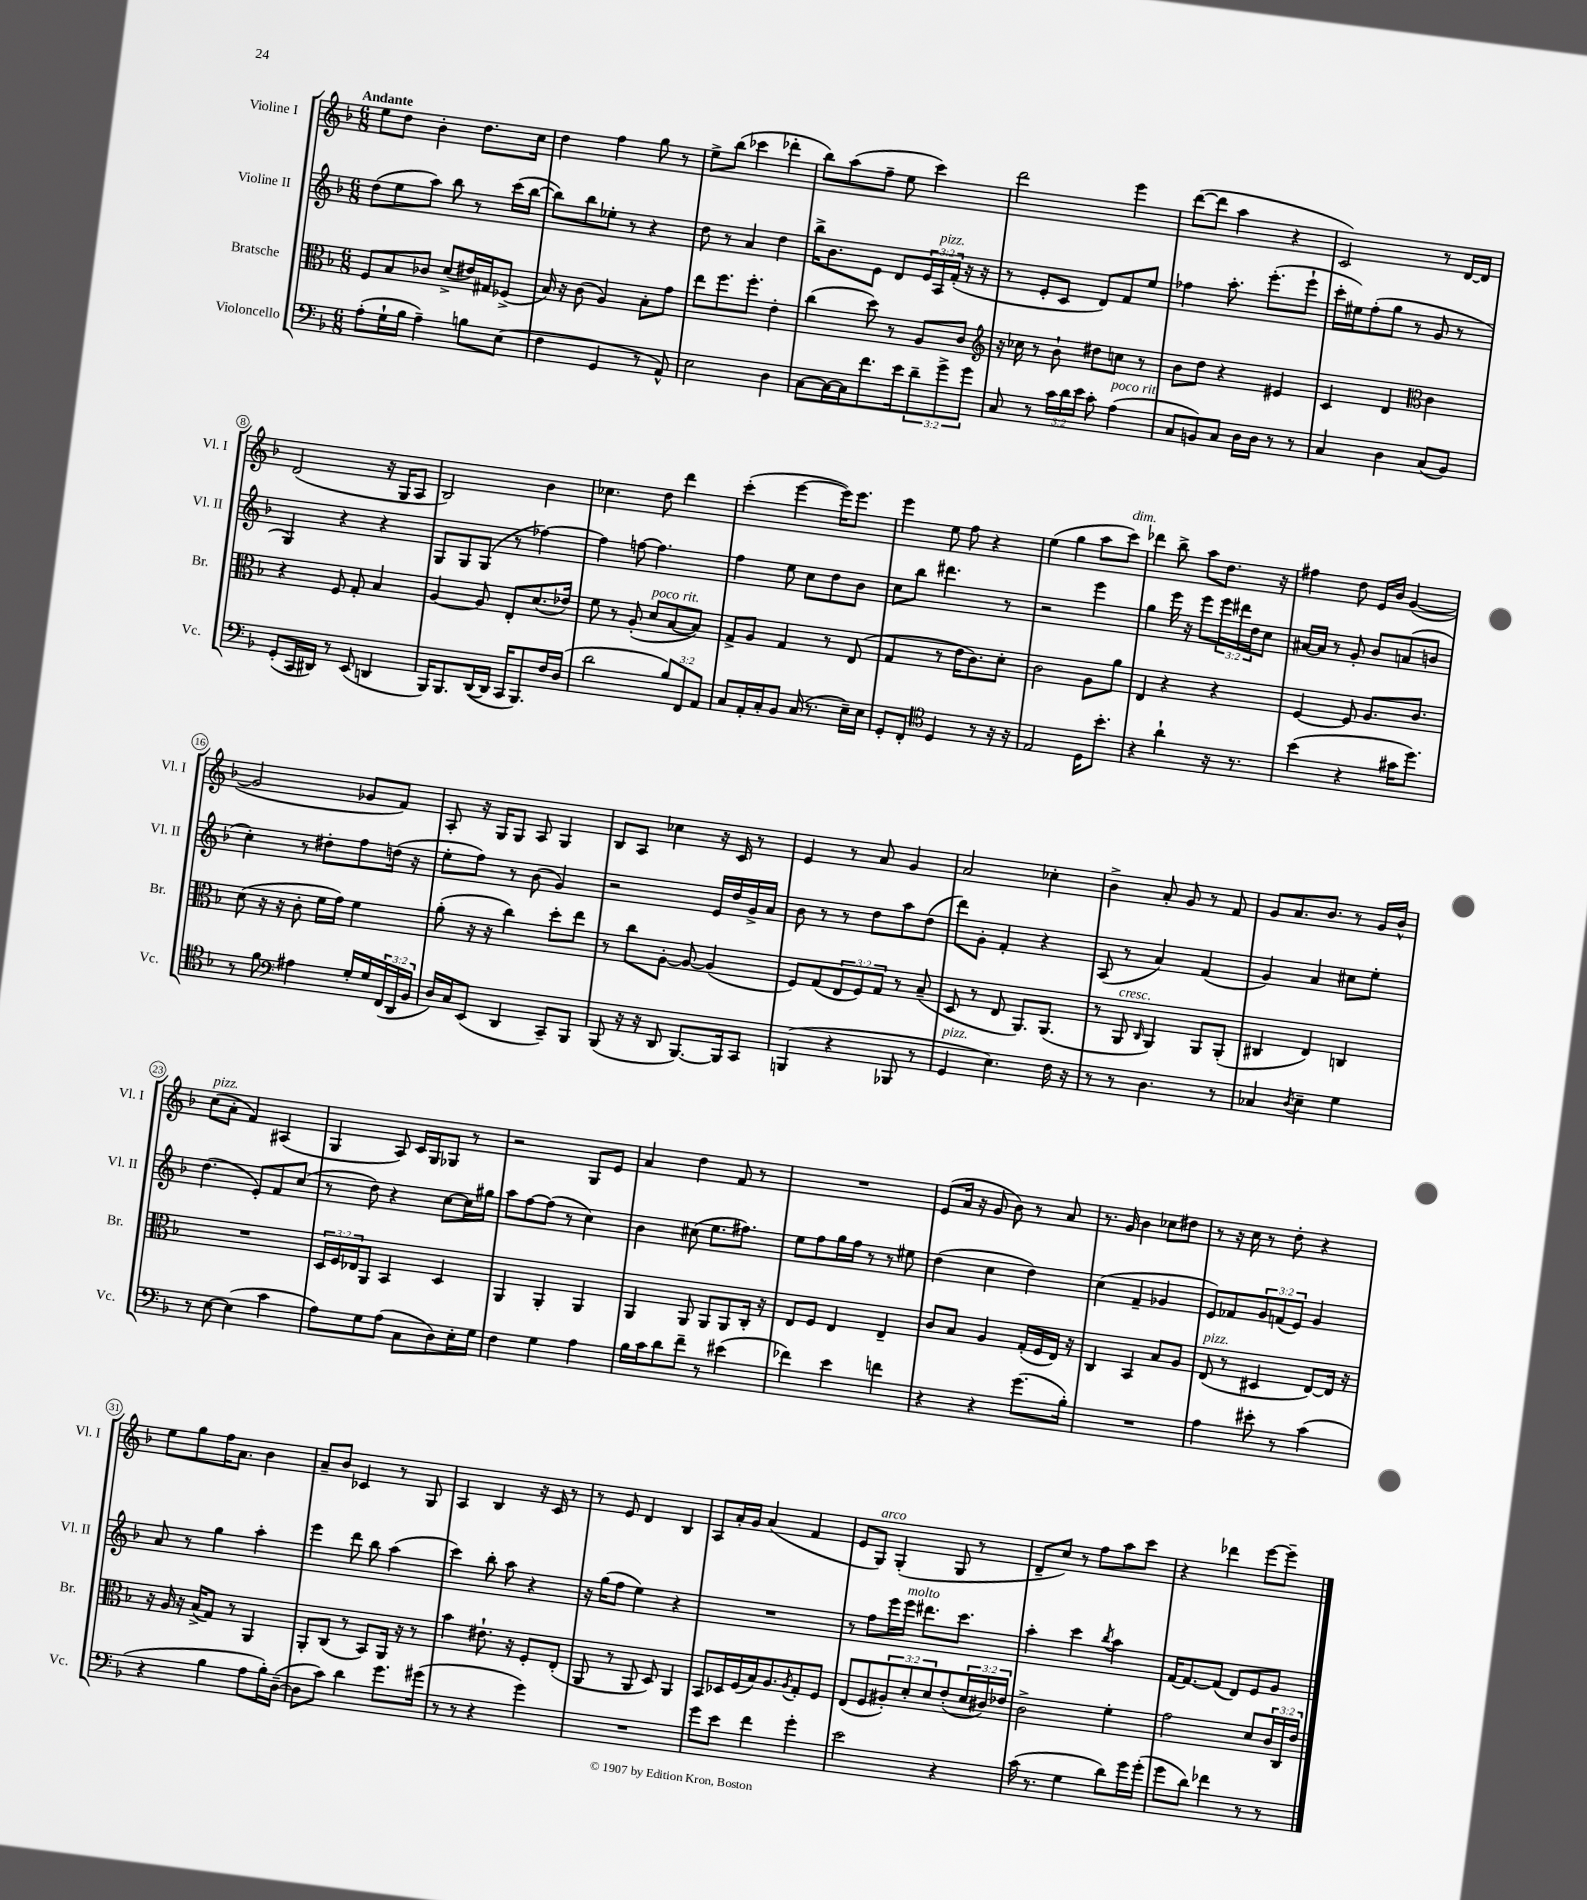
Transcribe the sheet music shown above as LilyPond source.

<<
\new StaffGroup <<
\new Staff = "s0" \with { instrumentName = "Violine I" shortInstrumentName = "Vl. I" } {
    \clef treble \key f \major \numericTimeSignature \time 6/8 \tempo "Andante"
    e''8 d''8 bes'4-. d''8. c''16 |
    d''4 f''4 g''8 r8 |
    e''8-> bes''8( ces'''4 des'''4-. |
    bes''8) a''8( f''8-- e''8 c'''4) |
    d'''2 e'''4 |
    d'''8~( d'''8 a''4 r4 |
    c'2) r8 d'16~ d'16 |
    d'2( r16 g16 a8 |
    bes2) bes'4 |
    ces''4. d''8 d'''4 |
    c'''4-.( e'''4~ e'''16) e'''8. |
    e'''4 e''8 f''8 r4 |
    e''4( g''4 a''8 c'''8^\markup { \italic "dim." }) |
    des'''4 bes''8-> a''8 d''8. r16 |
    fis''4 d''8 e'16 bes'16 g'4~( |
    g'2 ges'8 f'8) |
    a8-. r16 g16 g8 a8 g4 |
    bes8 a8 ces''4 r16 c'16 r8 |
    e'4 r8 a'8 g'4 |
    a'2 ces''4-. |
    bes'4-> a'8-. g'8 r8 f'8 |
    g'8 a'8. bes'8. r8 g'16 bes'16-^ |
    c''8^\markup { \italic "pizz." }( a'8-. f'4) ais4( |
    g4 a8) c'16 g16 ges8 r8 |
    r2 g8 e'8 |
    a'4 d''4 f'8 r8 |
    R2. |
    e'8( a'16 r16 g'8 bes'8) r8 a'8 |
    r8. g'16 bes'4 ces''8 dis''8 |
    r8 r16 c''16 r8 d''8-. r4 |
    e''8 g''8 f''16 a'8. bes'4 |
    a'8-- bes'8 ces'4 r8 g8 |
    a4 bes4 r16 c'16 r8 |
    r8 e'8 d'4 bes4 |
    a8 a'16-. g'16 a'4( f'4 |
    e'8 g8^\markup { \italic "arco" }) g4-.( g8 r8 |
    d'8-- c''8) r8 f''8 a''8 c'''8 |
    r4 des'''4 e'''8~ e'''8-- \bar "|." |
}
\new Staff = "s1" \with { instrumentName = "Violine II" shortInstrumentName = "Vl. II" } {
    \clef treble \key f \major \numericTimeSignature \time 6/8 \override Staff.TupletNumber.text = #tuplet-number::calc-fraction-text
    d''8( e''8 a''8) bes''8 r8 c'''16( bes''16~ |
    bes''8) bes''8 ees''8-. r8 r4 |
    d''8 r8 a'4 d''4 |
    bes''16-> bes'8. e'8 d'8 \tuplet 3/2 { e'16 a16^\markup { \italic "pizz." } f'16-.( } r16 r16 |
    r8 e'8-. c'8 d'8) f'8 e''8 |
    fes''4 a''8.-. e'''8.-.( e'''8-! |
    c'''16-. eis''16) f''8-.( g''8 r8 g'8 r8 |
    g4) r4 r4 |
    g8 g8 g8( r8 fes''4~) |
    fes''4 f''8~ f''4. |
    f''4 e''8 c''8 d''8 bes'8 |
    c''8 bes''8 dis'''4. r8 |
    r2 e'''4 |
    g''4 e'''16 r16 e'''8 \tuplet 3/2 { e'''16 dis'''16 d''16 } c''8 |
    ais'16~ ais'16 r8 g'8-. bes'8 a'8( b'8 |
    c''4-.) r8 dis''8-. f''8 d''16( r16 |
    e''8-. f''8) r8 bes'8( g'4) |
    r2 e'16 d''16 g'16-> a'16 |
    bes'8 r8 r8 d''8 a''8 d''8( |
    d'''8) g'8-. f'4-. r4 |
    a8( r8 a'4) f'4( |
    g'4) a'4 cis''8 e''8-. |
    d''4.( e'8-.) f'8 c''8( |
    r8 d''8) r4 c''8~ c''16 gis''16 |
    a''8 f''8~ f''8( r8 c''4) |
    bes'4 cis''8( e''8. fis''8.) |
    e''8 f''8 g''16 f''16 r8 r8 eis''8 |
    d''4( c''4 d''4) |
    c''4( f'4-- ges'4 |
    e'8) fes'8 \tuplet 3/2 { g'8 f'8( e'8) } g'4 |
    a'8 r8 g''4 a''4-. |
    e'''4 d'''8 bes''8 a''4( |
    c'''4) bes''8-. a''8 r4 |
    r16 g''16( f''8 e''4) r4 |
    R2. |
    r8 f''8 e'''16 e'''16^\markup { \italic "molto" } dis'''8. c'''8. |
    a''4-. c'''4 \acciaccatura { bes''8 } a''4 |
    f'16~ f'8.~ f'8( d'8) e'8 g'8 \bar "|." |
}
\new Staff = "s2" \with { instrumentName = "Bratsche" shortInstrumentName = "Br." } {
    \clef alto \key f \major \numericTimeSignature \time 6/8 \override Staff.TupletNumber.text = #tuplet-number::calc-fraction-text
    f8 bes8 ces'8 d'8->( eis'16) gis16 fes8->( |
    bes16) r16 c'8( a4) bes8-. g'8 |
    e''8 f''8. f''8.-. e'4-. |
    c''4( d''8) r8 a8 c'8 |
    \clef treble r16 ces''16 r8 bes'8-! dis''8 c''8 r8 |
    bes'8 d''8 r4 eis'4 |
    c'4 d'4 \clef alto c'4 |
    r4 f8 g8-. bes4 |
    a4~ a8 e8-. d'8.( ees'16) |
    f'8 r8 a8-.( d'8^\markup { \italic "poco rit." } bes8~ bes8) |
    g8-> a8 g4 r8 e8( |
    g4 r8 e'16 c'8.) d'8-. |
    c'2 a8 a'8 |
    e4 r4 r4 |
    f4~ f8 a8. c'8. |
    d'8( r16 r16 c'8-. f'16 g'16) f'4 |
    a'8-.( r16 r16 c''4) d''8-. e''8 |
    r8 c''8 a8~-. a8~ a4( |
    f8) g8( \tuplet 3/2 { e8 f8) g8 } r8 bes8--( |
    d8 r8 e8 a,8.) a,8.( |
    r8 a,8^\markup { \italic "cresc." } \grace { c16 } a,4) a,8 a,8-.( |
    cis4 e4) c4 |
    R2. |
    \tuplet 3/2 { d16 f16 ees16 } a,8 bes,4 d4 |
    a,4 a,4-. a,4 |
    a,4 a,8 a,8 a,8 c16-. r16 |
    e8 f8 e4 e4-- |
    c'8 bes8 a4 g16-.( f16 e16) r16 |
    c4 bes,4 bes8 a8 |
    e8^\markup { \italic "pizz." }( r8 dis4 e8~) e16 r16 |
    r16 a16 r16 bes16->( g8) r8 a,4 |
    a,8-. c8( r8 bes,8) a,16 r16 r8 |
    bes'4 eis'8.-! r16 f8-. e8-.( |
    a,8 r8 a,8 d8) a,4 |
    bes,8 des16 f16( bes16) a8. \acciaccatura { a8 } g8-. f8 |
    e8( f8 \tuplet 3/2 { ais8-.) d'8-. d'8 } e'8-.( \tuplet 3/2 { d'16 cis'16) ees'16 } |
    c'2-> f'4-. |
    g'2 d'8 \tuplet 3/2 { c'16 c16 e'16 } \bar "|." |
}
\new Staff = "s3" \with { instrumentName = "Violoncello" shortInstrumentName = "Vc." } {
    \clef bass \key f \major \numericTimeSignature \time 6/8 \override Staff.TupletNumber.text = #tuplet-number::calc-fraction-text
    a8-.( g16-! bes16 a4--) b8 e8( |
    f4 g,4 r8 a,8-^) |
    e2 d4 |
    c8~ c16~ c16 f'8. e'16 \tuplet 3/2 { d'8-- g'8-> g'8 } |
    c8 r8 \tuplet 3/2 { c'16 d'16 e'16 } c'8-. a4^\markup { \italic "poco rit." }( |
    c8 b,8) c8 d16 d16 r8 r8 |
    c4 d4 c8( bes,8) |
    g,8-.( c,16 dis,16) r8 e,8( d,4 |
    bes,,16) bes,,8. d,16~( d,16 c,16 bes,,8.) f16 d16( |
    d'2 \tuplet 3/2 { bes8) f,8 a,8 } |
    c8 a,16-. c16-. bes,8 c16( r8. e16--) e16 |
    g,8-. f,8-. \clef tenor d4 r8 r16 r16 |
    e2 d16 bes'8.-. |
    r4 a'4-! r16 r8. |
    bes'4( r4 gis'16 d''8.) |
    r8 f'8 \clef bass ais4 g16-. g16 \tuplet 3/2 { f,16( d,16 bes,16 } |
    d16) c16 e,8( d,4 c,8--) bes,,8 |
    bes,,8( r16 r16 d,8 bes,,8.~) bes,,16 c,8 |
    b,,4( r4 bes,,8 r8 |
    g,4^\markup { \italic "pizz." } e4.) f16 r16 |
    r8 r8 d4. r8 |
    ces4 \acciaccatura { d8 } e4-- g4 |
    r8 e8~ e4( c'4 |
    a8) g8 a8( c8 d8) e16-. g16 |
    f4 g4 a4 |
    bes16 c'16 d'8 f'8-- r8 eis'4( |
    fes'4) e'4 f'4 |
    r4 r4 g'8.( bes16-.) |
    R2. |
    a4 eis'8-. r8 c'4( |
    r4 bes4 a8 bes16-.) d16~--( |
    d8 c'8) d'4 g'8. gis'16( |
    r8 r8 r4 g'4) |
    R2. |
    g'8 e'8 f'4 g'4-. |
    e'2 r4 |
    c'16( r8. g4 d'8) g'16 g'16-.( |
    g'8 d'8) fes'4 r8 r8 \bar "|." |
}
>>
>>
\layout { \context { \Score \override BarNumber.stencil = #(make-stencil-circler 0.1 0.3 ly:text-interface::print) } }
